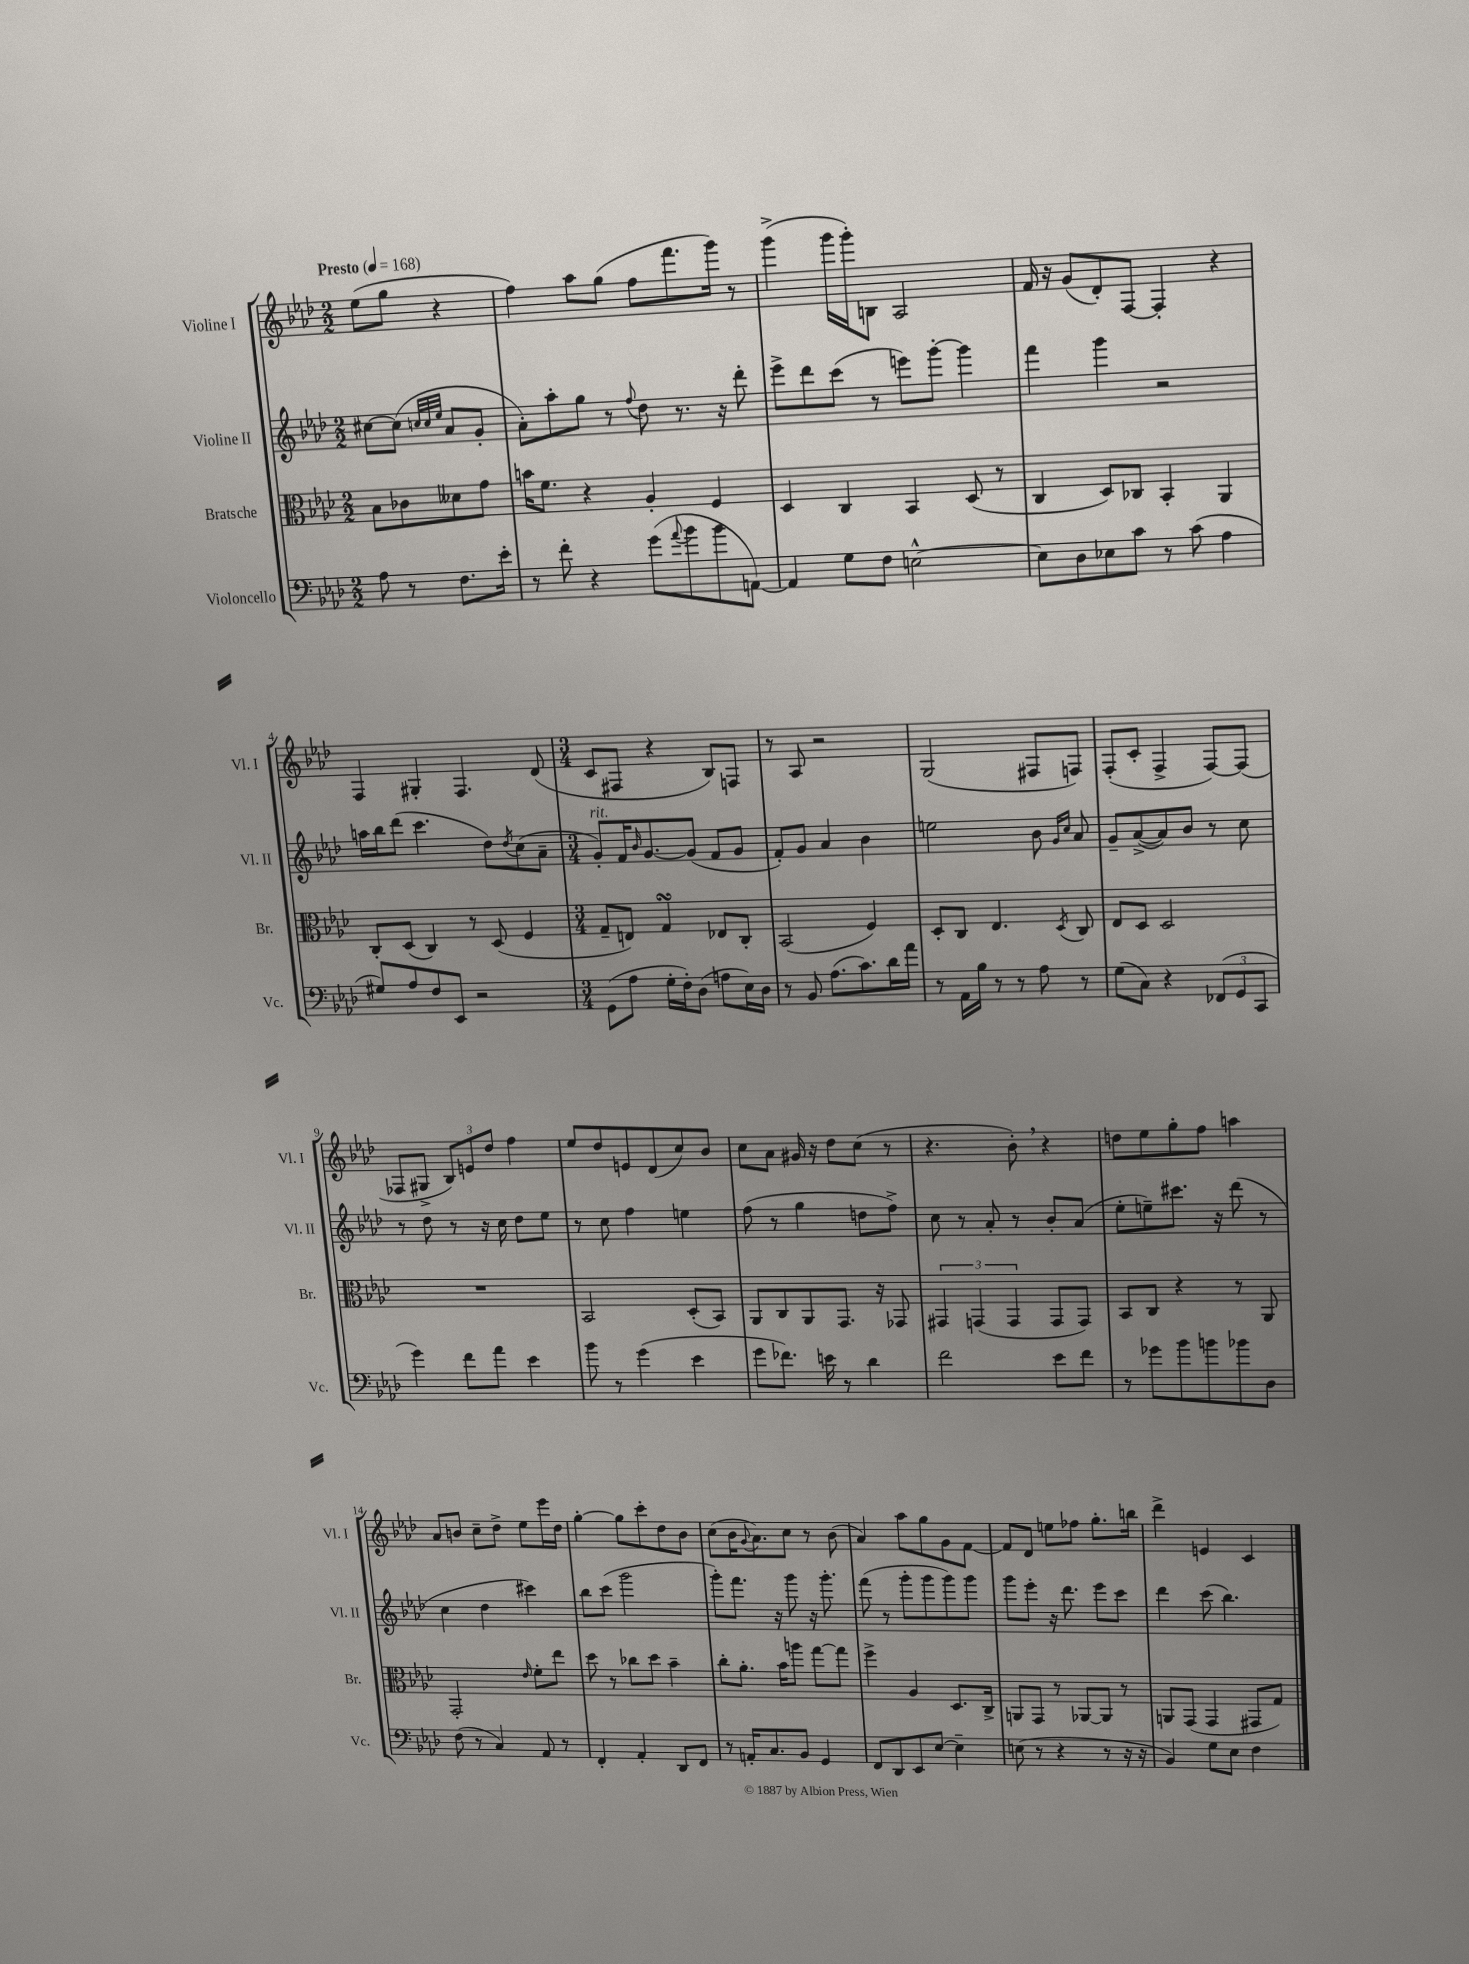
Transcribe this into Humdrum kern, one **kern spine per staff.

**kern	**kern	**kern	**kern
*part4	*part3	*part2	*part1
*staff4	*staff3	*staff2	*staff1
*I"Violoncello	*I"Bratsche	*I"Violine II	*I"Violine I
*I'Vc.	*I'Br.	*I'Vl. II	*I'Vl. I
*clefF4	*clefC3	*clefG2	*clefG2
*k[b-e-a-d-]	*k[b-e-a-d-]	*k[b-e-a-d-]	*k[b-e-a-d-]
*M2/2	*M2/2	*M2/2	*M2/2
*MM168	*MM168	*MM168	*MM168
=	=	=	=
!	!	!	!LO:TX:a:B:t=Presto
8A-\	8B-\L	[8cc#X\L	(8ee-\L
8r	8c-X\	(8cc#\J]	8gg\J
.	.	32qqccn/LLL	.
.	.	32qqcc/	.
.	.	32qqee-/JJJ	.
8.F\L	8d--X\	8a-/L	4r
.	8g\J	8g'/J	.
16e-'\Jk	.	.	.
=1	=1	=1	=1
8r	16bn\KL	8a-'\L)	4ff\)
.	8.f\J	.	.
8f'\	.	8aa-'\	.
4r	4r	8gg\J	8aa-\L
.	.	8r	(8gg\J
.	.	8qqff/	.
(8g\L	4A-'/	8dd-\	8ff\L
8qqa-/	.	.	.
8b-\	.	8.r	8.fff\
8b-\	4F/	.	.
.	.	16r	16ggg\Jk)
[8AAn\J)	.	8ddd-'\	8r
=2	=2	=2	=2
4AA/]	4D-/	8eee-^\L	(4ggg^\
.	.	8ddd-\	.
8G\L	4C/	(8ccc\J	16ggg\LL
.	.	.	16ggg'\J)
8F\J	.	8r	8Bn\J
[2En^^\	4BB-/	8eeen\L)	2A-/
.	.	[8ggg'\J	.
.	(8D-/	4ggg\]	.
.	8r	.	.
=3	=3	=3	=3
8E\L]	4C/	4fff\	16f/
.	.	.	16r
8D-\	.	.	(8g/L
8E-X\	8D-/L)	4ggg\	8d-'/)
8c\J	8C-X/J	.	[8F/J
8r	4BB-'/	2r	4F'/]
(8c\	.	.	.
4A-\	4AA-/	.	4r
!!LO:LB:g=z
=4	=4	=4	=4
8G#X/L)	8C'/L	16aan\LL	4F/
.	.	16bb-\J	.
8A-/	(8D-/J	(8ddd-\J	.
8F/	4C/)	4.ccc\	4G#X'/
8EE-/J	.	.	.
2r	8r	.	4.F/
.	(8D-/	8dd-\L)	.
.	.	8qdd-/	.
.	4F/	(8cc\	.
.	.	8a-~\J	(8d-/
=5	=5	=5	=5
*M3/4	*M3/4	*M3/4	*M3/4
!	!	!LO:TX:a:i:t=rit.	!
(8GG\L	8G~/L	8g'/L)	8c/L
8A-\J	8En/J)	16f/K	8F#X/J
.	.	16qqb-/	.
.	.	[8.g/	.
16G'\LL	4GsSsS/	.	4r
16F'\J)	.	.	.
(8D-\J	.	(8g/J]	.
8An\L	8E-X/L	8f/L	8B-/L)
16E-\L)	8C'/J	8g/J	8Fn/J
16D-\JJ	.	.	.
=6	=6	=6	=6
8r	(2BB-/	8f'/L)	8r
8BB-/	.	8g/J	8A-/
(8.A-\L	.	4a-/	2r
8.c\)	.	.	.
.	4F/)	4b-\	.
16d-\L	.	.	.
16a-\JJ	.	.	.
=7	=7	=7	=7
8r	8D-'/L	2een\	(2G/
16AA-\LL	8C/J	.	.
16B-\JJ	.	.	.
8r	4.E-/	.	.
8r	.	.	.
8A-\	.	8b-\	8F#X/L
.	.	16qqg/LL	.
.	8qD-/	16qqcc/JJ	.
8r	8C/	8a-/	8Fn/J)
=8	=8	=8	=8
(8G\L	8E-/L	8g~/L	(8F'/L
8C\J)	8D-/J	([8a-^/	8c'/J
4r	2D-/	8a-/])	4F^/
.	.	8b-/J	.
(12FF-X/L	.	8r	[8F/L)
12GG/	.	.	.
.	.	8cc\	(8F/J]
12CC/J	.	.	.
!!LO:LB:g=z
=9	=9	=9	=9
4g\)	2.r	8r	8F-X/L
.	.	8dd-\	8G#X^/J
8f\L	.	8r	12B-/L)
.	.	.	12en/
8a-\J	.	16r	.
.	.	.	12dd-/J
.	.	16cc\	.
4e-\	.	8dd-\L	4ff\
.	.	8ee-\J	.
=10	=10	=10	=10
8b-\	2BB-/	8r	8ee-/L
8r	.	8cc\	8dd-/
(4g\	.	4ff\	8en/
.	.	.	(8d-/
4e-\	(8D-'/L	4een\	8cc/)
.	8BB-/J)	.	8b-/J
=11	=11	=11	=11
8g\L	8AA-/L	(8ff\	8cc\L
8.f-X\J)	8C/	8r	8a-\J
.	8AA-/	4gg\	16g#X/
16en\	.	.	16r
8r	8.GG/J	.	8dd-\L
4d-\	.	8ddn\L	(8cc\J
.	16r	.	.
.	8GG-X/	8ff^\J)	8r
=12	=12	=12	=12
2f\	6GG#X/	8cc\	4.r
.	.	8r	.
.	(6GGn/	.	.
.	.	8a-'/	.
.	6GG/	.	.
.	.	8r	8b-',\)
8e-\L	8GG/L	8b-'/L	4r
8f\J	8GG/J)	(8a-/J	.
=13	=13	=13	=13
8r	8BB-/L	8ee-'\L	8ddn\L
8g-X\L	8C/J	8een~\)	8ee-\
8b-\	4r	8.ccc#X\J	8gg'\
8bn\	.	.	8ff\J
.	.	16r	.
8b-X\	8r	(8ddd-\	4aan\
8D-\J	8AA-/	8r	.
!!LO:LB:g=z
=14	=14	=14	=14
(8F\	2GG'/	4cc\	8a-/L
8r	.	.	8bn/J
4C/)	.	4dd-\	8cc~\L
.	.	.	8dd-^\J
.	16qqe-/	.	.
8AA-/	8f'\L	4ccc#X\)	8ee-\L
8r	8ee-\J	.	16eee-\L
.	.	.	16dd-\JJ
=15	=15	=15	=15
4FF'/	8dd-\	8bb-\L	[4gg'\
.	8r	(8ccc\J	.
4AA-'/	8cc-X\L	2ggg\	8gg\L]
.	8dd-\J	.	8ccc'\
8DD-/L	4b-~\	.	8dd-\
8FF/J	.	.	8b-\J
=16	=16	=16	=16
8r	8cc'\L	8ggg'\L)	(8cc\L
16AAn'/KL	8.a-'\J	8.fff\J	16b-\K
.	.	.	8qqg/
8.C/	.	.	8.a-\)
.	16b-\KL	16r	.
8BB-/J	8aan\J	8ggg\	8cc\J
4GG/	[8gg\L	16r	8r
.	.	8.ggg'\	.
.	8gg\J]	.	(8b-\
=17	=17	=17	=17
8FF/L	4ff^\	(8fff\	4a-/)
8DD-/	.	8r	.
8EE-/	4A-/	8ggg'\L	8aa-\L
[8E-/J	.	8ggg\	8gg\
4E-~\]	8.D-/L	8ggg\)	8g\
.	.	8ggg\J	[8f\J
.	16C^/Jk	.	.
=18	=18	=18	=18
(8En\	8AAn/L	8ggg\L	8f/L]
8r	8GG/J	8eee-'\J	8d-/J
4r	8r	16r	8een\L
.	.	8.ddd-\	.
.	[8AA-X/L	.	8ff-X\J
8r	8AA-/J]	8eee-\L	8.gg'\L
16r	8r	8ccc\J	.
16r	.	.	16bbn\Jk
=19	=19	=19	=19
4BB-/)	8AAn/L	4ddd-\	4ddd-^\
.	(8GG/J	.	.
8G\L	4GG/	(8ccc\	4en/
8E-\J	.	4.bb-\)	.
4F\	8GG#X/L	.	4c/
.	8G/J)	.	.
==	==	==	==
*-	*-	*-	*-
